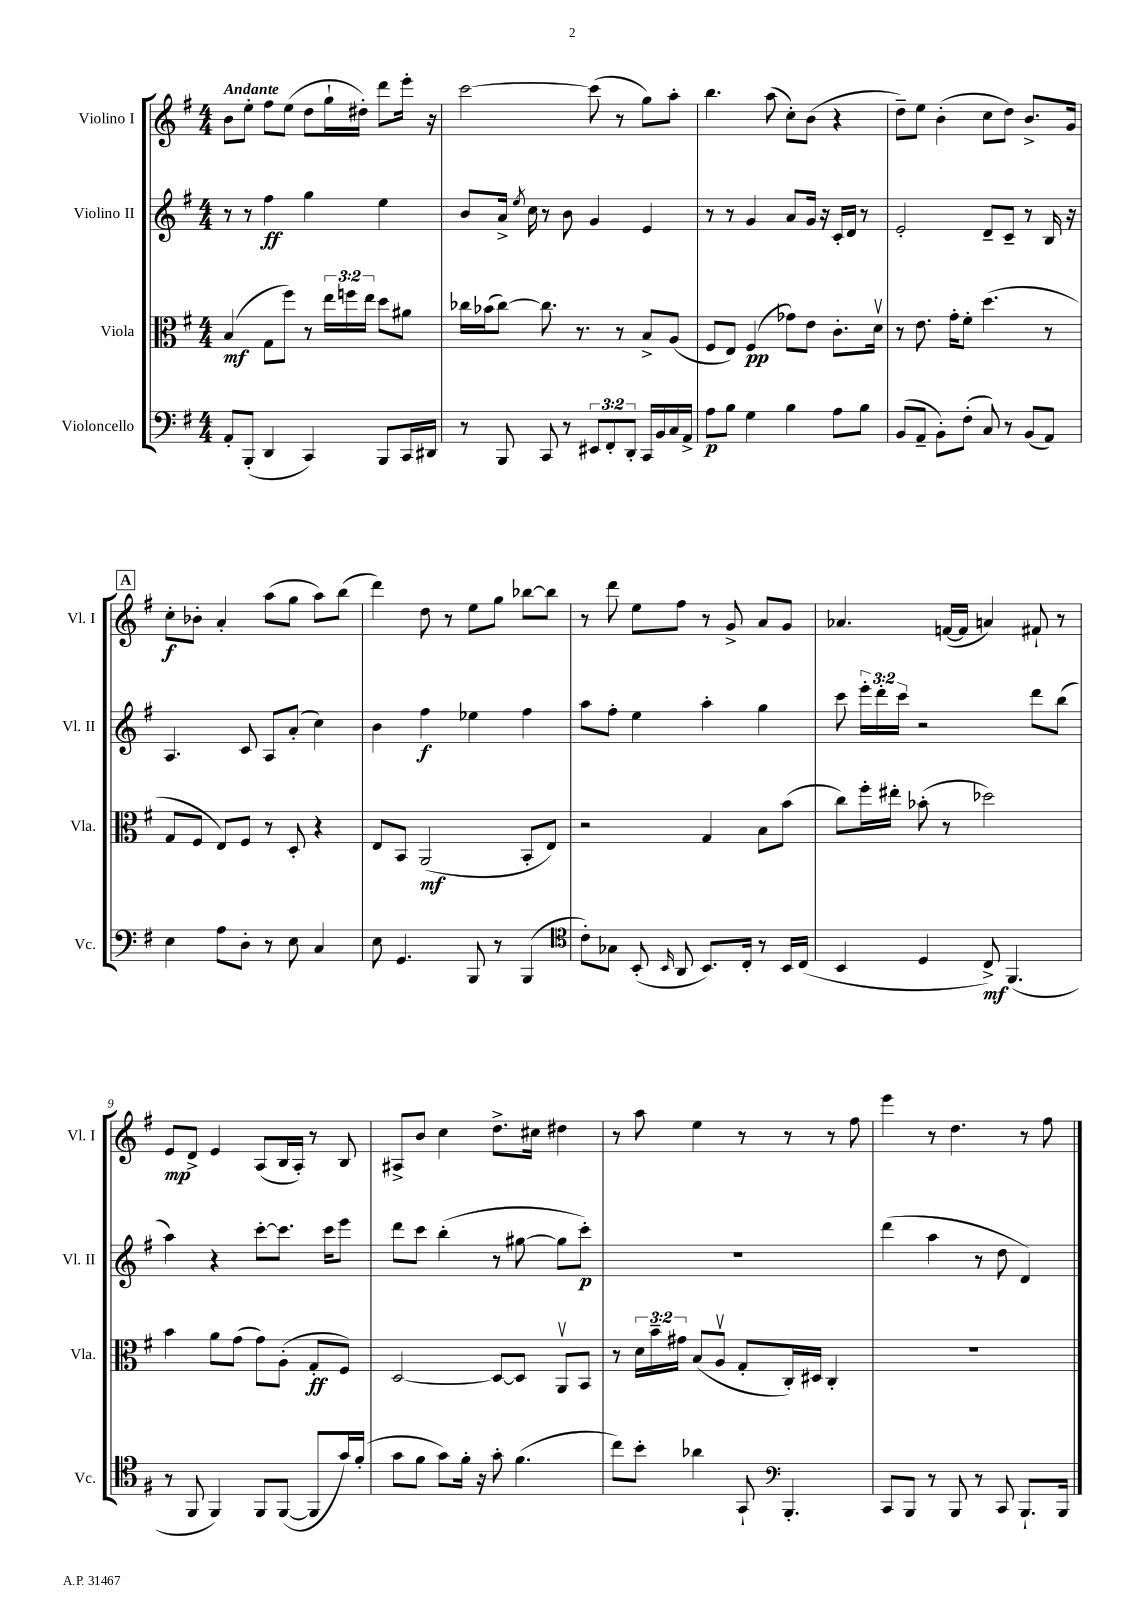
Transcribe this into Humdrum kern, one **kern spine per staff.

**kern	**kern	**kern	**kern
*staff4	*staff3	*staff2	*staff1
*clefF4	*clefC3	*clefG2	*clefG2
*k[f#]	*k[f#]	*k[f#]	*k[f#]
*M4/4	*M4/4	*M4/4	*M4/4
8AA'/L	(4B/	8r	8b\L
(8BBB'/J	.	8r	8ee'\J
4DD/	8G\L	4ff#\	8ff#\L
.	8ff#\J)	.	(8ee\J
4CC/)	8r	4gg\	8dd\L
.	24ee\LL	.	16gg`\L
.	24ff\	.	.
.	.	.	16dd#'\JJ)
.	24ee\JJ	.	.
8BBB/L	8dd\L	4ee\	8ddd\L
16CC/L	8a#\J	.	16eee'\Jk
16DD#/JJ	.	.	16r
=	=	=	=
8r	16cc-\LL	8b/L	[2ccc\
.	(16b-\J	.	.
8BBB/	[8cc-\J)	16a^/Jk	.
.	.	8qee/	.
.	.	16cc\	.
8CC/	8.cc-\]	8r	.
8r	.	8b\	.
.	8.r	.	.
12EE#/L	.	4g/	(8ccc\]
12FF#'/	.	.	.
.	8r	.	8r
12DD'/J	.	.	.
16CC/LL	8B^/L	4e/	8gg\L)
16BB/	.	.	.
16C/	(8A/J	.	8aa'\J
16AA^/JJ	.	.	.
=	=	=	=
8A\L	8F#/L	8r	4.bb\
8B\J	8E/J)	8r	.
4G\	(4F#/	4g/	.
.	.	.	(8aa\
4B\	8g-\L)	8a/L	8cc'\L)
.	8e\J	16g/Jk	(8b\J
.	.	16r	.
8A\L	8.c'\L	16c'/LL	4r
.	.	16d/JJ	.
8B\J	.	8r	.
.	16dv\Jk	.	.
=	=	=	=
(8BB/L	8r	2e'/	8dd~\L)
8AA~/J	8.e\	.	8ee\J
8BB'\L)	.	.	(4b'\
.	16g'\LK	.	.
(8F#'\J	8f#'\J	.	.
8C/)	(4.dd\	8d~/L	8cc\L
8r	.	8c~/J	8dd\J)
(8BB/L	.	8r	8.b^/L
8AA/J)	8r	16B/	.
.	.	16r	16g/Jk
=	=	=	=
4E\	8G/L	4.A/	8cc'\L
.	8F#/J	.	8b-'\J
8A\L	8E/L)	.	4a'/
8D'\J	8F#/J	8c/	.
8r	8r	8A/L	(8aa\L
8E\	8D'/	(8a'/J	8gg\J
4C/	4r	4cc\)	8aa\L)
.	.	.	(8bb\J
=	=	=	=
8E\	8E/L	4b\	4ddd\)
4.GG/	8BB/J	.	.
.	(2AA/	4ff#\	8dd\
.	.	.	8r
8BBB/	.	4ee-\	8ee\L
8r	.	.	8gg\J
(4BBB/	8BB'/L	4ff#\	[8bb-\L
.	8E/J)	.	8bb-\]J
=	=	=	=
*clefC4	*	*	*
8c'\L)	2r	8aa\L	8r
8G-\J	.	8ff#'\J	8ddd\
(8BB'/	.	4ee\	8ee\L
16qqBB/	.	.	.
8AA/	.	.	8ff#\J
8.BB/L)	4G/	4aa'\	8r
.	.	.	8g^/
16C'/Jk	.	.	.
8r	8B\L	4gg\	8a/L
16BB/LL	(8b\J	.	8g/J
(16C/JJ	.	.	.
=	=	=	=
4BB/	8cc\L)	8ccc\	4.a-/
.	16ff#'\L	24eee'\LL	.
.	.	24ddd'\	.
.	16ee#'\JJ	.	.
.	.	24ccc\JJ	.
4D/	(8b-'\	2r	.
.	8r	.	([16f/LL
.	.	.	16f/]JJ
8C^/)	2dd-\)	.	4a/)
(4.FF#/	.	.	.
.	.	8ddd\L	8f#`/
.	.	(8bb\J	8r
=	=	=	=
8r	4b\	4aa\)	8e/L
8FF#/	.	.	8d^/J
4FF#/)	8a\L	4r	4e/
.	(8g\J	.	.
8FF#/L	8g\L)	[8ccc'\L	(8A/L
([8FF#/J	(8A'\J	8.ccc\]J	16B/L
.	.	.	16A'/JJ)
8FF#/]L	8G'/L	.	8r
.	.	16ccc\LK	.
16g/L)	8F#/J)	8eee\J	8B/
(16f#'/JJ	.	.	.
=	=	=	=
8g\L	[2D/	8ddd\L	8A#^/L
8f#\J	.	8ccc\J	8b/J
8g\L)	.	(4bb'\	4cc\
16f#'\Jk	.	.	.
16r	.	.	.
8g'\	8D/_L	8r	8.dd^\L
(4.f#\	8D/]J	[8gg#\	.
.	.	.	16cc#\Jk
.	8AAv/L	8gg#\]L	4dd#\
.	8BB/J	8ccc'\J)	.
=	=	=	=
8cc\L)	8r	1r	8r
8b'\J	24d\LL	.	8aa\
.	24b~\	.	.
.	24g#\JJ	.	.
4a-\	(8B/L	.	4ee\
.	8Av/J	.	.
8GG`/	8G'/L	.	8r
*clefF4	*	*	*
4.BBB'/	16C'/L)	.	8r
.	16D#/JJ	.	.
.	4C'/	.	8r
.	.	.	8ff#\
=	=	=	=
8CC/L	1r	(4ddd\	4eee\
8BBB/J	.	.	.
8r	.	4aa\	8r
8BBB/	.	.	4.dd\
8r	.	8r	.
8CC/	.	8dd\	.
8.BBB`/L	.	4d/)	8r
.	.	.	8ff#\
16BBB/Jk	.	.	.
==	==	==	==
*-	*-	*-	*-
